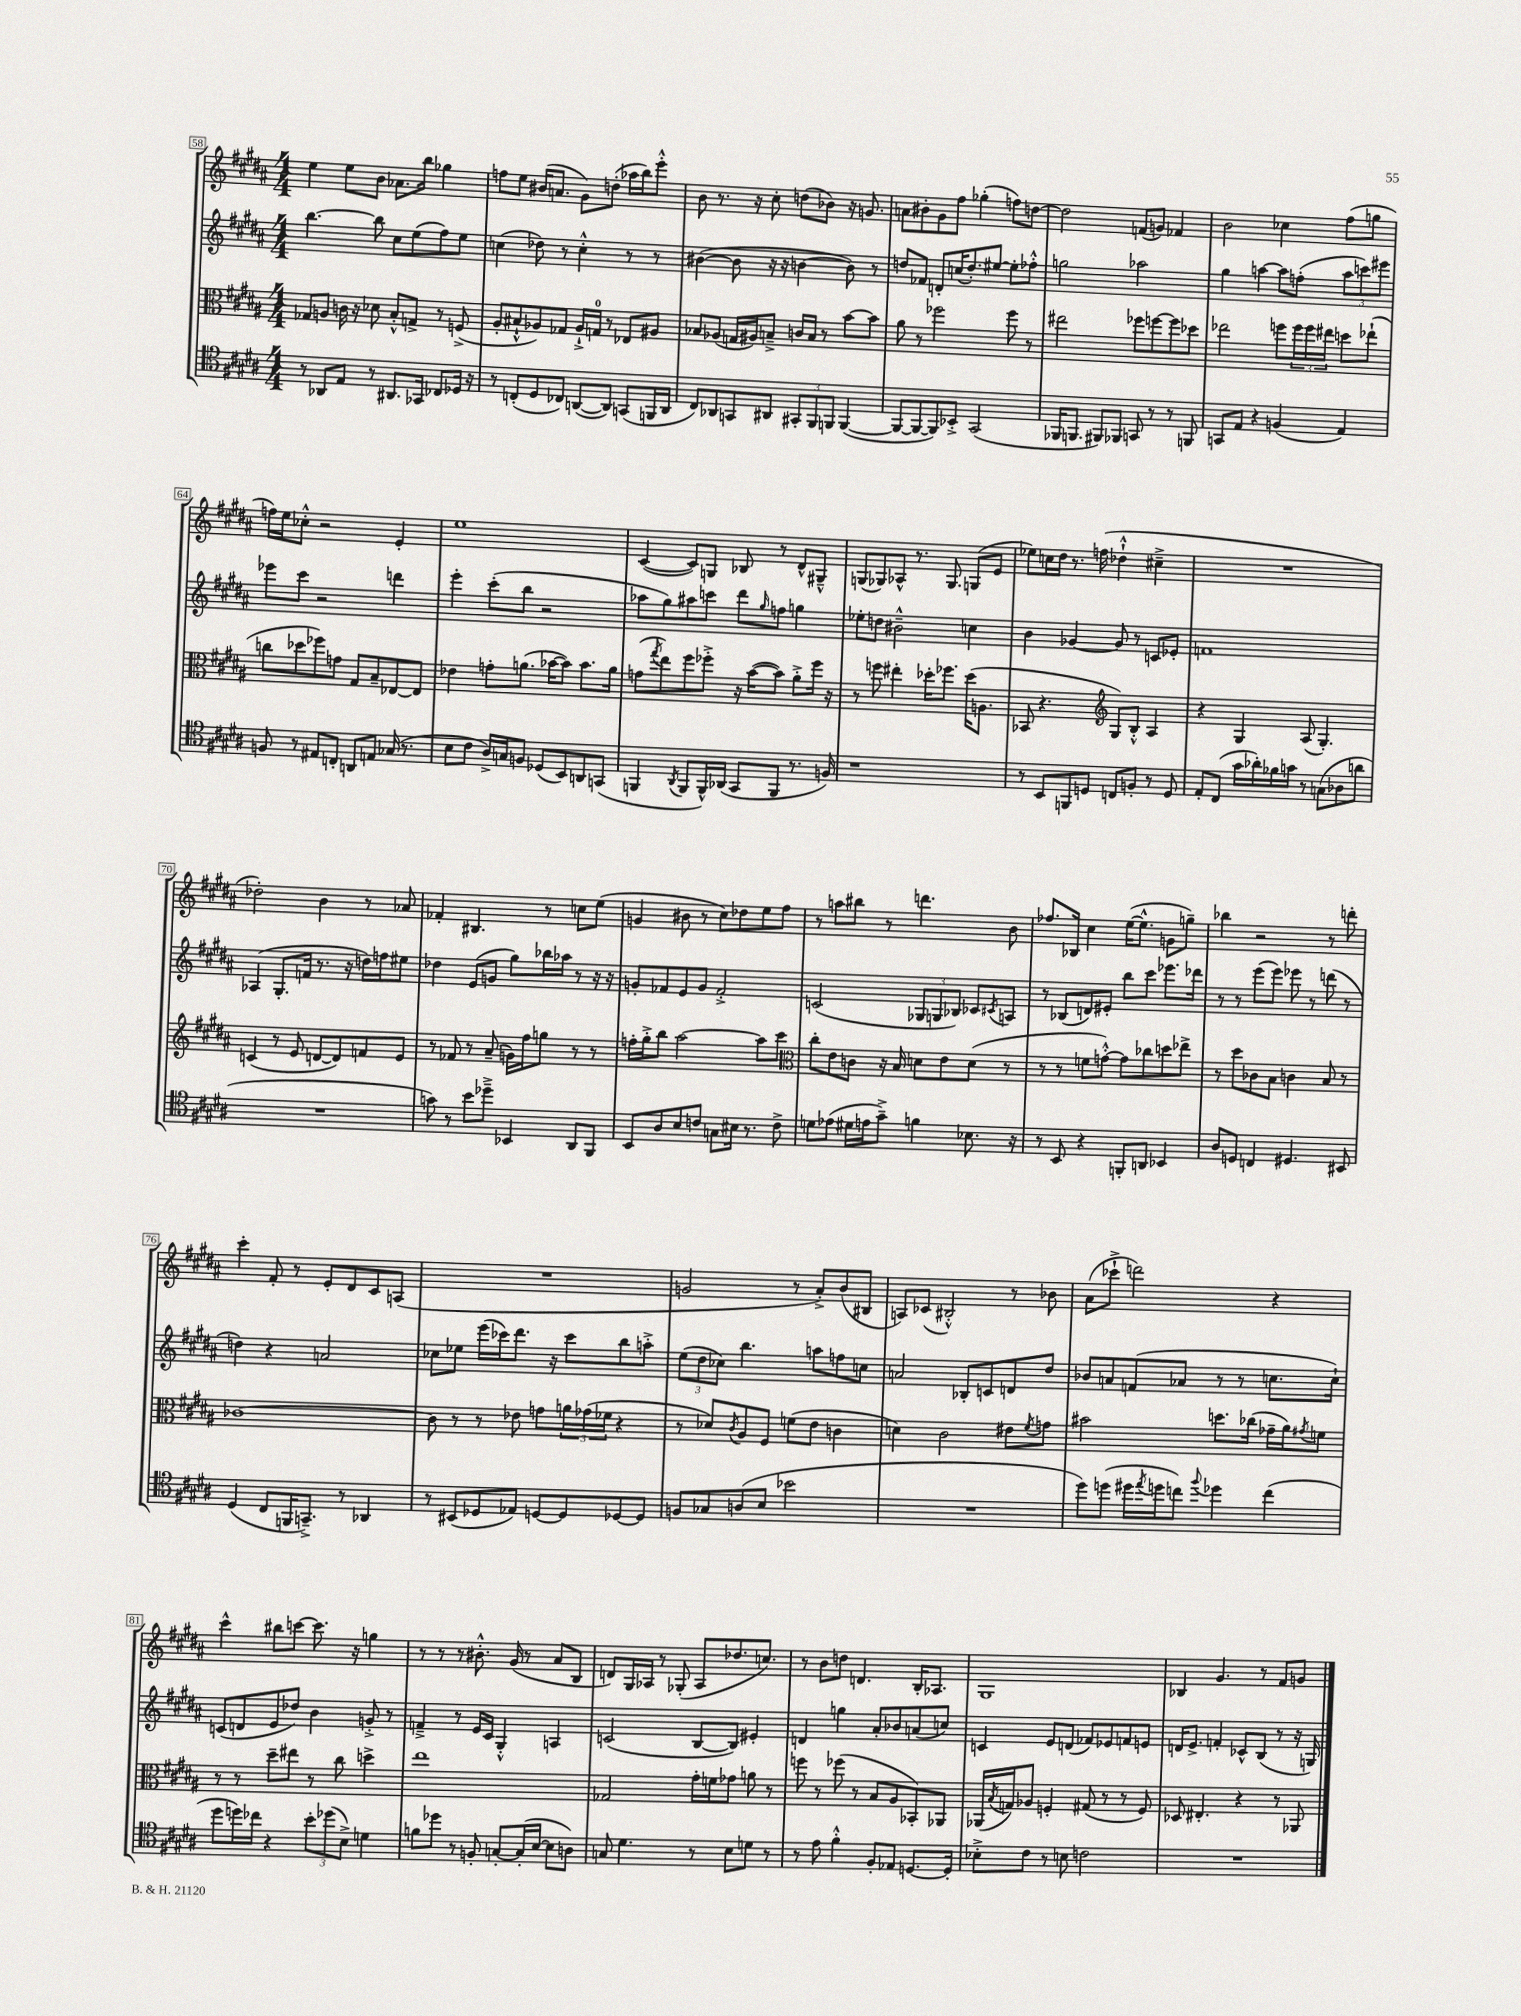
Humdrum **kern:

**kern	**kern	**kern	**kern
*part4	*part3	*part2	*part1
*staff4	*staff3	*staff2	*staff1
*clefC4	*clefC3	*clefG2	*clefG2
*k[f#c#g#d#a#]	*k[f#c#g#d#a#]	*k[f#c#g#d#a#]	*k[f#c#g#d#a#]
*M4/4	*M4/4	*M4/4	*M4/4
=58	=58	=58	=58
8r	8G-X/L	[4.bb\	4ee\
8AA-X/L	8An/J	.	.
8E/J	16cn\	.	8ee\L
.	16r	.	.
8r	8d-X\	8bb\]	8b\J
8.AA#X/L	8B'^^/L	8cc#\L	8.a-X\L
.	8Gn^/J	(8ee\	.
16GG-X/Jk	.	.	16bb\Jk
8C-X/L	8r	8ff#\)	4gg-X\
16D-X/Jk	(8Fn^/	8ee\J	.
16r	.	.	.
=59	=59	=59	=59
8r	8A#'/L	(4ccn\	8ffn\L
(8Cn'/L	8B#X`^^/	.	8ee\J
8D#/	8A-X/)	8dd-X\)	(16b#X/KL
.	.	.	8.an/J
8C-X/J)	8G-X/J	8r	.
([8AAn/L	16A-`^/LL	4cc'^^\	8g#\L)
.	16Gn/JJ	.	.
8AA/J])	8r	.	(8ddn'\J
(8GGn/L	8E-X/L	8r	16aa-X\LL
.	.	.	16bb\J)
16FFn/L	8A#X/J	8r	8eee'^^\J
16AA/JJ	.	.	.
=60	=60	=60	=60
8C#/L)	8B-X/L	([4b#X\	8b\
8AA-X/	(8A-X/J	.	8.r
8GGn/	16Gn/LL	8b#\]	.
.	16A#X/J)	.	16r
8AA#X/J	8Bn~^/J	16r	8cc#'\
.	.	16r	.
12GG#X'/L	16cn/LL	[4bn\	(8ddn\L
.	16B/JJ	.	.
12FF#/	.	.	.
.	8r	.	8b-X\J)
12FFn/J	.	.	.
([4FF/	[8b\L	8b\])	16r
.	.	.	8.gn/
.	8b\J]	8r	.
=61	=61	=61	=61
8FF/L_	8a#\	8ddn/L	8an\L
8FF/_	8r	8f-X/J	8b#X'\
8FF/])	2ff-X\	8dn'/L	8g#\
8BB-X'^/J	.	(16ccn/K	8ff#\J
.	.	8.dd'/)	.
(2GG#/	.	.	(4gg-X'\
.	.	[8ee#X/J	.
.	8ff-\	8ee#'\L]	8ffn\L)
.	8r	8ff-X'^^\J	[8ddn\J
=62	=62	=62	=62
16FF-X/KL	2ee#X\	2ggn\	2dd\]
8.FFn/J	.	.	.
8FF#X/L)	.	.	.
8FF-X/J	.	.	.
8GGn/	8ff-X\L	2aa-X\	(8fn/L
8r	[8ffn\	.	8gn/J)
8r	8ff\]	.	4f-X/
8FFn/	8dd-X\J	.	.
=63	=63	=63	=63
8GGn/L	2ee-X\	4gg#\	2b\
8E/J	.	.	.
4r	.	[4aan\	.
(4Fn/	8ffn\L	8aa\L]	4cc-X\
.	24ff\L	(8ffn'\J	.
.	24ff\	.	.
.	24ee#X\JJ	.	.
4E/)	8ddn\L	12aa\L	(8ff#\L
.	.	12cccn\)	.
.	(8ee-X`\J	.	8ggn\J
.	.	12eee#X\J	.
!!LO:LB:g=z
=64	=64	=64	=64
8Fn/	8ccn\L	8eee-X\L	16ffn\LL)
.	.	.	16ee\J
8r	8dd-X\	8ccc#\J	8cc-X'^^\J
8E#X/L	8ff-X\)	2r	2r
8Cn'/J	8gn\J	.	.
8AAn/L	8G#/L	.	.
8En/J	8B~/	.	.
(16G-X/	[8E-X/	4dddn\	4e'/
8.r	.	.	.
.	8E-/J]	.	.
=65	=65	=65	=65
8B\L	4e-X\	4eee'\	1ee
8c#\J	.	.	.
16A#^/LL)	8gn'\L	(8ccc#'\L	.
16Gn/J	.	.	.
8Fn/J	(8.an\J	8bb\J	.
(8D-X/L	.	2r	.
.	[16b-X\KL	.	.
8BB/)	8b-\J])	.	.
8AAn/	8.b-\L	.	.
(8GGn/J	.	.	.
.	16a\Jk	.	.
=66	=66	=66	=66
4FFn/	(8gn\L	8aa-X\L	([4c#/
.	8qgg#/	.	.
.	8ee\)	8gg#\)	.
8qAA#/	.	.	.
8FF/L	8ff#\	8aa#X\	8c#/L])
16FF^^/L)	8ff-X'^\J	8cccn\J	8Gn/J
(16AA-X/JJ	.	.	.
8GG#/L	16r	8ddd#\L	8B-X/
.	([16b\KL	.	.
.	.	16qqgg#/	.
8FF/J	8b\J])	8ffn\J	8r
8.r	8a#'^\L	4ggn\	8d#^^/L
.	16ff-\Jk	.	8G#X~^^/J
16Fn/)	16r	.	.
=67	=67	=67	=67
1r	8r	8ee-X'\L	(8Gn/L
.	8ffn\	8ddn\J	8G-X/)
.	4ee#X'\	2b#X~^^\	8A-X^^/J
.	.	.	8.r
.	16dd-X'\KL	.	.
.	8.ff-X\J	.	8.G-/
.	(16dd-\KL	4ccn\	(8Gn/L
.	8.An\J	.	.
.	.	.	8e/J
=68	=68	=68	=68
8r	8BB-X/	4b\	8ee-X\L)
8BB/L	4.r	.	16ccn\L
.	.	.	16dd#\JJ
8FFn/	.	[4g-X/	8.r
8Dn/J	.	.	.
.	.	.	(16ffn\
*	*clefG2	*	*
8Cn/L	8G#/L)	8g-/]	4dd-X`^^\
8Fn'/J	8B'^^/J	8r	.
8r	4A#/	8cn/L	4cc#X~^\
8D/	.	8e-X'/J	.
=69	=69	=69	=69
8E'/L	4r	1fn	1r
(8C#/J	.	.	.
16g#\LL	4G#/	.	.
16a-X'\)	.	.	.
16f-X\	.	.	.
16gn\JJ	.	.	.
8r	(8A#/	.	.
(8Gn\L	4.G#'/)	.	.
8A-X\	.	.	.
8an\J	.	.	.
!!LO:LB:g=z
=70	=70	=70	=70
1r	(4cn/	(4A-X/	2dd-X'\)
.	8r	8.G#'/L	.
.	8e/	.	.
.	.	16fn/Jk	.
.	[8dn/L	8.r	4b\
.	8d/])	.	.
.	.	16r	.
.	8fn/	16ddn\LL)	8r
.	.	16ffn\J	.
.	8e/J	8ee#X\J	8a-X/
=71	=71	=71	=71
8gn\)	8r	4dd-X\	4f-X'/
8r	8f-X/	.	.
8b\L	8r	(8e/L	4.B#X/
8dd-X~^\J	(8a#~/	8gn/J	.
4BB-X/	16gn\LL)	8gg#\L)	.
.	16ff#\J	.	.
.	8ggn\J	16bb-X\L	8r
.	.	16aa-X\JJ	.
8AA#/L	8r	8r	8ccn\L
8FF#/J	8r	16r	(8ee\J
.	.	16r	.
=72	=72	=72	=72
8BB/L	16ffn'\LL	8gn'/L	4gn/
.	16gg#'^\J	.	.
8A#/	8bb\J	8f-X/	.
8B/	[2aa#\	8e/	8b#X\
8cn/J	.	8g/J	8r
8Gn\L	.	2f-'^/	8cc#\L)
16B#X\Jk	.	.	8dd-X\
8.r	.	.	.
.	8aa#\L]	.	8ee\
8c^\	8ccc#\J	.	8ff#\J
=73	=73	=73	=73
*	*clefC3	*	*
8dn\L	8cc#'\L	(2cn/	8r
(8e-X\J	8e\	.	8aan\L
16d#X\LL	8cn\J	.	8bb#X\J
16en\J	.	.	.
8g#~^\J)	16r	.	8r
.	16B/	.	.
4fn\	8dn\L	12G-X/L	4.dddn\
.	.	12Gn/	.
.	8e\	.	.
.	.	12B-X/J)	.
8.B-X\	(8d\J	8c-X/L	.
.	.	8qc#X/	.
.	8r	8An/J	8b\
16r	.	.	.
=74	=74	=74	=74
8r	8r	8r	8.ff-X/L
8BB/	8r	(8B-X/L	.
.	.	.	16B-X/Jk
4r	8fn\L	8dn/)	4cc#\
.	[8gn'^^\J)	8e#X'/J	.
8FFn'/L	8g\L]	8bb\L	([16ee\KL
.	.	.	8.ee^^\J]
8AAn/J	8cc-X\	8ccc#\J	.
4BB-X/	8ddn\	8.eee-X\L	8gn\L
.	8ee-X^\J	.	8ggn~\J)
.	.	16ddd-X\Jk	.
=75	=75	=75	=75
8A#/L	8r	8r	4bb-X\
8Dn/J	8dd#\L	8r	.
4Cn/	8c-X\	(8eee\L	2r
.	8B\J	8eee\J)	.
4.D#X/	4cn\	8eee-X\	.
.	.	8r	.
.	8B/	(8dddn\	8r
8BB#X/	8r	8r	8dddn'\
!!LO:LB:g=z
=76	=76	=76	=76
(4D#/	[1c-X	4ddn\)	4ccc#'\
8C#/L	.	4r	8f#'/
16FFn/K	.	.	8r
8.GGn~^/J)	.	.	.
.	.	2an/	8e'/L
8r	.	.	8d#/
4AA-X/	.	.	8c#/
.	.	.	(8An/J
=77	=77	=77	=77
8r	8c-\]	8cc-X\L	1r
(8BB#X/L	8r	8ee-X\J	.
8D-X/	8r	(16eee\LL	.
.	.	16ccc-X\J)	.
8E-X/J)	8e-X\	8.ddd#\J	.
[8Dn/L	8gn\L	.	.
.	.	16r	.
8D/]	24an\L	8ccc-\L	.
.	(24g-X\	.	.
.	24f-X\JJ	.	.
[8D-X/	4r	8bb\	.
8D-/J]	.	8aan'^\J	.
=78	=78	=78	=78
8Fn/L	8r	(12ee\L	2gn/
.	.	12dd#\	.
8G-X/	8d-X/L)	.	.
.	.	12cc-X\J)	.
.	8qc#/	.	.
(8An/	8A#/	4.bb\	.
8B/J	8F#/J	.	.
2b-X\	(8fn\L	.	8r
.	8e\J	8aan\L	8a#'^/L)
.	4cn\	8ffn\	(8b/
.	.	8ccn\J	8B#X/J
=79	=79	=79	=79
1r	4dn\)	2an/	8An/L)
.	.	.	(8c-X/J
.	2c#\	.	2B#X'^^/)
.	.	8B-X'/L	.
.	.	8cn/	.
.	8e#X\L	8dn/	8r
.	8qf#/	.	.
.	8gn\J	8dd#/J	8b-X\
=80	=80	=80	=80
8dd#\L)	2b#X\	8b-X/L	(8a#\L
(8ddn\J	.	8an/	8ccc-X`^\J
16dd#X\LL	.	(8fn/	2dddn\)
8qee/	.	.	.
16ddn\J	.	.	.
8ccn\J)	.	8a-X/J	.
8qqff#/	.	.	.
4dd-X\	8.ddn\L	8r	.
.	.	8r	.
.	(16cc-X\Jk	.	.
(4cc\	16g-X~\LL	8.ccn\L	4r
.	16a#\J)	.	.
.	8qg#X/	.	.
.	8fn\J	.	.
.	.	16cc`\Jk)	.
!!LO:LB:g=z
=81	=81	=81	=81
8dd#\L	8r	(8cn/L	4ccc#^^\
16ddn\L)	8r	8dn/	.
16cc-X\JJ	.	.	.
4r	8dd#~\L	8e/	8bb#X\L
.	8ee#X\J	8dd-X/J)	[8cccn\J
12b'\L	8r	4b\	8.ccc\]
(12dd-X\	.	.	.
.	8cc#\	.	.
12B^\J)	.	.	.
.	.	.	16r
4dn\	4ddn^\	8gn'^/	4ggn\
.	.	8r	.
=82	=82	=82	=82
8fn\L	1ee	4fn~^/	8r
8dd-X\J	.	.	8r
8r	.	8r	8r
8Fn'/	.	16e/LL	8.b#X'^^\
.	.	16c#/JJ	.
[8Gn'/L	.	4G#'^^/	.
.	.	.	(16g#/
(16G'/L]	.	.	8r
[16B/JJ	.	.	.
8B\L]	.	4An/	8a#/L
8An\J)	.	.	8B/J
=83	=83	=83	=83
8Gn/	2G-X/	(2cn/	8dn/L)
4.d#\	.	.	16G#/L
.	.	.	16A-X/JJ
.	.	.	8r
.	.	.	(8G-X'/
8r	16g#'\LL	[8B/L	8A-/L
.	16fn\J	.	.
8B\L	8g-X\J	8B/J])	8.dd-X/
8dn\J	8an\	4e#X'/	.
.	.	.	8.ccn/J)
8r	8r	.	.
=84	=84	=84	=84
8r	8ffn\	4dn/	8r
8e\	8r	.	8b\L
4f#'^^\	(8ff-X\	4ggn\	8ddn\J
.	8r	.	4.dn/
8F#'/L	8B/L	8a#'/L	.
8E-X/J	8A#/	8b-X/	.
[8.Dn/L	8BB-X'/)	(8an/	16B'/KL
.	.	.	8.A-X/J
.	8AA-X/J	8ccn/J)	.
16D'/Jk]	.	.	.
=85	=85	=85	=85
8B-X'^\L	(16AA-X/LL	4cn/	1G#
.	8qB/	.	.
.	16Gn/J)	.	.
8c#\J	8A-X/J	.	.
8r	4Fn'/	8e/L	.
8Bn\	.	(8dn/J	.
2cn\	(8G#X/	8f-X/L)	.
.	8r	8e-X/	.
.	8r	8fn/	.
.	8F/)	8en/J	.
=86	=86	=86	=86
1r	8D-X/	16dn/KL	4B-X/
.	.	8.e^/J	.
.	4.E#X'/	.	.
.	.	4fn'/	4.g#/
.	4r	8c-X^^/L	.
.	.	(8B/J	8r
.	8r	8r	8f#/L
.	8AA-X/	16r	8gn/J
.	.	16Gn/)	.
==	==	==	==
*-	*-	*-	*-
